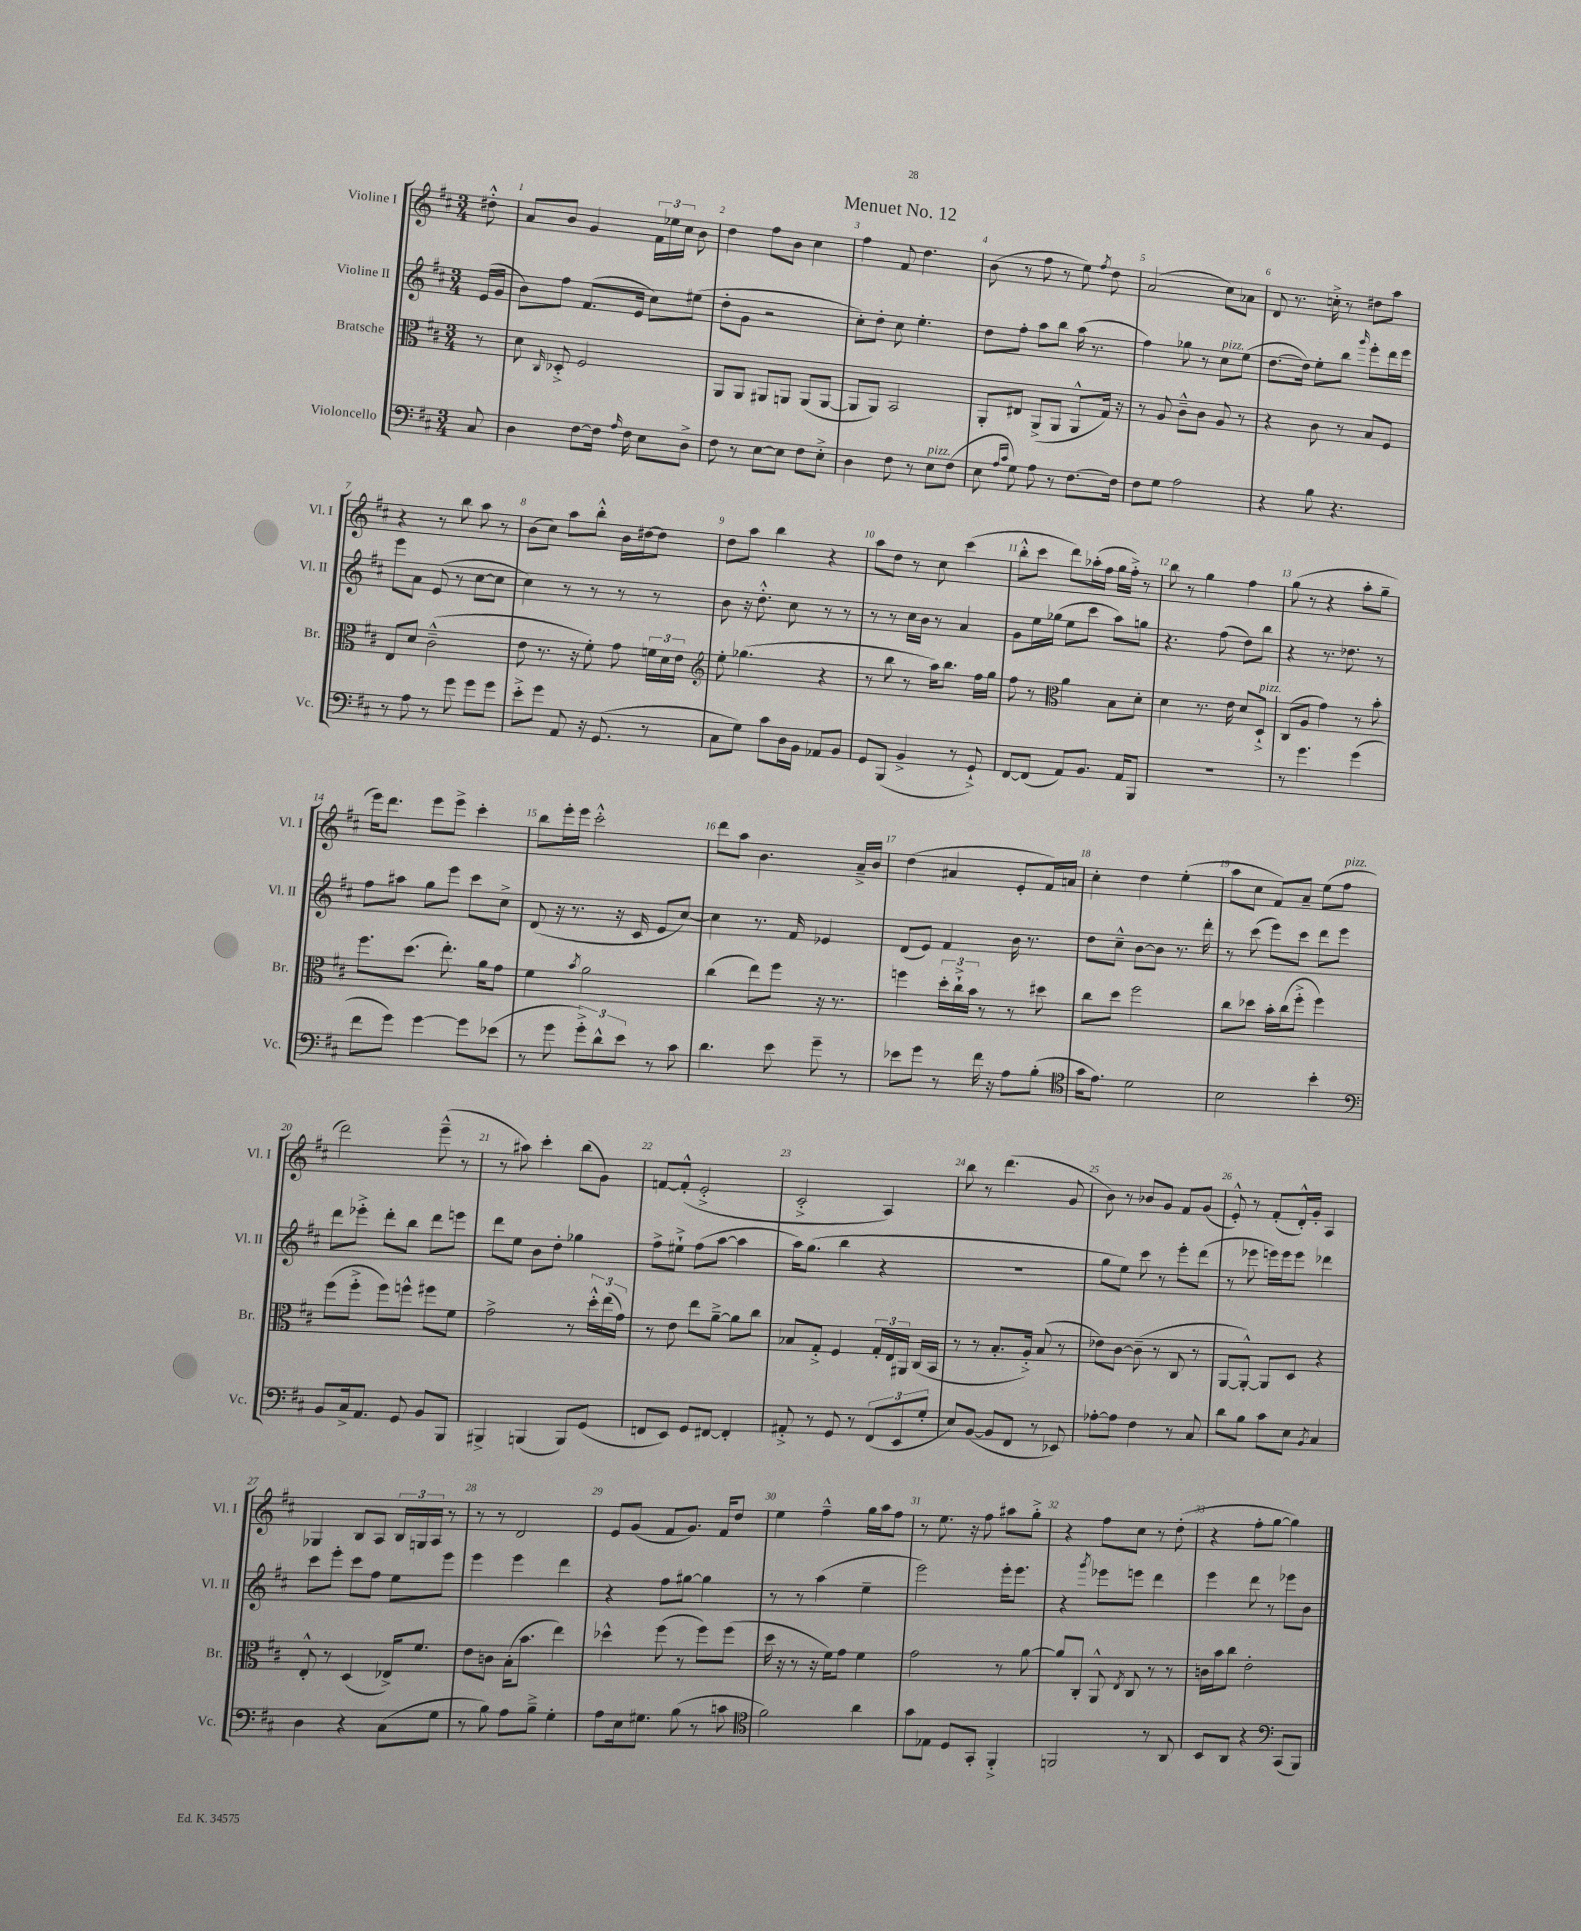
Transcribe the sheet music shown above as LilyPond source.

\header { title = "Menuet No. 12" }
<<
\new StaffGroup <<
\new Staff = "s0" \with { instrumentName = "Violine I" shortInstrumentName = "Vl. I" } {
    \clef treble \key d \major \numericTimeSignature \time 3/4 \partial 8
    \autoBeamOff dis''8-.-^ |
    a'8[ b'8] g'4 \tuplet 3/2 { fis'16[ ees''16 cis''16] } b'8 |
    d''4 fis''8[ b'8] cis''4 |
    fis''4 fis'8 d''4. |
    b'8( r8 fis''8 r8 e''8) \acciaccatura { fis''8 } d''8 |
    a'2( cis''8[) aes'8] |
    d'8 r8. c''16-.-> r8 dis''8[ a''8] |
    r4 r8 b''8 a''8 r8 |
    b'8[( cis''8]) a''8[ b''8]-.-^ b'16[ dis''16~ dis''8] |
    d''8[ a''8] b''4 r4 |
    a''8[ d''8] r8 cis''8 cis'''4( |
    b''8[-.-^ cis'''8] d'''8[) aes''16-.( fis''16] g''16[ fis''16]-.->) r8 |
    b''8 r8 g''4 fis''4 |
    g''8( r8 r4 a''8[-. g''8]-- |
    e'''16[) d'''8.] e'''8[ e'''8]-> cis'''4-. |
    b''8[ e'''16-. e'''16] cis'''2-.-^ |
    d'''8[ a''8] b'4. a'16[---> b'16] |
    d''4( ais'4 e'8[-. fis'16) a'16] |
    cis''4-. d''4 e''4-.( |
    a''8[ cis''8] fis'8[) a'8]-- e''8[( fis''8]^\markup { \italic "pizz." } |
    d'''2) e'''8---^( r8 |
    r8 ais''8) cis'''4-. b''8[( g'8]) |
    f'8[~ f'8]-.-^( e'2-.-> |
    cis'2-.-> a4) |
    b''8 r8 d'''4.( g'8 |
    b'8) r8 bes'8[ g'8] fis'8[ g'8]( |
    e'8-.-^) r8 fis'8[-.( d'16-.-^) g'16]-. a4 |
    ges4 b8[ a8] \tuplet 3/2 { b16[ g16 a16] } r8 |
    r8 r8 d'2 |
    e'8[ g'8]( fis'8[ g'8.]) fis'16[ d''8] |
    e''4 fis''4---^ g''16[ a''16 fis''8] |
    r8 e''8. r16 fis''8 ais''8[ g''8]-.-> |
    r4 fis''8[ cis''8] r8 d''8-.( |
    r4 fis''8[-. g''8]~ g''4) \bar "|." |
}
\new Staff = "s1" \with { instrumentName = "Violine II" shortInstrumentName = "Vl. II" } {
    \clef treble \key d \major \numericTimeSignature \time 3/4 \partial 8
    \autoBeamOff e'16[( g'16] |
    b'8[) fis''8] fis'8.[( e'16] cis''8[) eis''8]( |
    d''8[-. g'8] r2 |
    cis''8[-.) d''8]-. cis''8 e''4.-. |
    d''8[ fis''8]-. a''8[ b''8] a''16( r8. |
    fis''4) ges''8 r8 cis''8[^\markup { \italic "pizz." } e''8]( |
    d''8.[~ d''16]) e''8[-. b''8] \grace { g'''16 } e'''8[-. d'''16 e'''16] |
    e'''8[ a'8] e'8( r8 cis''8[~ cis''8] |
    cis''4) r8 r8 r8 r8 |
    b'8 r16 d''8.-.-^ cis''8 r8 r8 |
    r8 r8 cis''16[ b'16] r8 a'4 |
    g'8[ e''16 ges''16]( e''8[ cis'''8] a''8[) g''8] |
    r4. fis''8( d''8[) b''8] |
    r4 r8. des''8. r8 |
    fis''8[ ais''8] g''8[ e'''8] cis'''8[ cis''8]-> |
    d'8( r16 r8. r16 cis'16 e'8[ cis''8]~) |
    cis''4 r8. fis'16 ees'4 |
    d'8[( e'8]) fis'4 b'16 r8. |
    d''8[ cis''8]---^ b'8[~ b'8] r8. d'''16-. |
    r8 cis'''8( e'''8[) cis'''8] d'''8[ e'''8] |
    d'''8[ ees'''8]-.-> d'''8[-. b''8] d'''8[ e'''8] |
    d'''8[ e''8] b'8[ d''8]-. ges''4 |
    fis''8[-> eis''8]-!-> fis''8[( a''8]~ a''4 |
    a''16[) g''8.]( b''4 r4 |
    R2. |
    g''8[ e''8]) cis'''8 r8 e'''8[-. d'''8]( |
    r8 ees'''8 e'''16[) e'''16 e'''8] des'''4 |
    cis'''8[ e'''8]-. cis'''8[ fis''8] e''8[ e'''8] |
    e'''4 e'''4 d'''4 |
    r4 fis''8[ gis''8]~ gis''4 |
    r8 r8 a''4( e''4-- |
    e'''2) e'''16[-. e'''8.] |
    r4 \acciaccatura { g'''8 } ees'''8[ e'''8] d'''4 |
    e'''4 d'''8 r8 ees'''8[ b'8] \bar "|." |
}
\new Staff = "s2" \with { instrumentName = "Bratsche" shortInstrumentName = "Br." } {
    \clef alto \key d \major \numericTimeSignature \time 3/4 \partial 8
    \autoBeamOff r8 |
    d'8 \grace { cis16 } des8-.-> fis2 |
    a,8[ a,8] ais,8[ a,8] a,8[( a,8]~ |
    a,8[ a,8]) b,2 |
    a,8[-. eis8] a,8[->( a,8] a,8[-^ g16]) r16 |
    r8 a8 cis'8[---^ cis'8] a8 r8 |
    r4 cis'8 r8 b8[ fis8] |
    e8[ d'8] cis'2---^( |
    e'8 r8. r16 fis'8-.) g'8 \tuplet 3/2 { f'16[ d'16 e'16] } |
    \clef treble e''8-. ges''4.( r4 |
    r8 b''8 r8 a''16[) b''8.] fis''16[ g''16] |
    fis''8 r8 \clef alto a'4 b8[ d'8]-. |
    d'4 r8. e'16 d'8[ d8]-!->^\markup { \italic "pizz." } |
    cis8[( a8] g'4) r8 b'8-. |
    fis''8.[ d''8.]( e''8.-.) a'16[ g'8] |
    fis'4 \acciaccatura { b'8 } a'2 |
    cis''4( e''8[) fis''8] r16 r8. |
    f''4 \tuplet 3/2 { d''16[-. cis''16-!-> b'16] } r8 r8 dis''8 |
    cis''8[ d''8] fis''2 |
    cis''8[ des''8] b'16[-. cis''16( fis''8]-.-> fis''4) |
    fis''8[( fis''8]-.-> fis''8[) f''8]-^ fis''8[ fis'8] |
    g'2-> r8 \tuplet 3/2 { d''16[-.-^ e''16( g'16]) } |
    r8 e'8 e''8[ a'8]~---> a'8[ cis''8] |
    bes8[ g8]-.-> fis4 \tuplet 3/2 { g16[-. e16 ais,16] } cis16[( b,16] |
    r8 r8 b8.[-. a16]-.->) b8( r8 |
    ees'8[) cis'8]~ cis'8--( r8 cis8 r8 |
    a,8[~ a,8]~-.-^) a,8[ d8] r4 |
    e8-.-^ r8 d4( ees16[->) fis'8.] |
    e'8[ c'8] b16[-.( b'8.] e''4) |
    des''4-^ fis''8( r8 fis''8[) fis''8]( |
    d''16 r16 r8 r16 fis'16[) g'8] fis'4 |
    g'2 r8 a'8~ |
    a'8[ cis8]-. a,8-^ \acciaccatura { e8 } cis8 r8 r8 |
    c'16[ b'16 cis''8] e'2-. \bar "|." |
}
\new Staff = "s3" \with { instrumentName = "Violoncello" shortInstrumentName = "Vc." } {
    \clef bass \key d \major \numericTimeSignature \time 3/4 \partial 8
    \autoBeamOff cis8 |
    d4 fis8[~ fis16] \grace { a16 } fis16 e8[ d8]-> |
    fis8 r8 e8[~ e8] fis8[ e8]-.-> |
    d4 fis8 r8 e8[^\markup { \italic "pizz." } fis8]( |
    e8 \grace { a16[ cis'16] } g8) a8 r8 fis8.[~ fis16] |
    fis8[ g8] a2 |
    r4 b8 r4. |
    r8 a8 r8 g'8 g'8[ g'8] |
    e'8[-.-> g'8] a,8 r16 g,8.( r8 |
    cis8[ g8]) cis'8[ d16 b,16] aes,8[ b,8] |
    g,8[ b,,8]( b,4-> r8 g,8-!->) |
    fis,8[~ fis,8]( a,8[) b,8.] a,16[ b,,8] |
    R2. |
    r8 g'4. g'4( |
    fis'8[ g'8]) g'4~ g'8[ ees'8]( |
    r8 g'8 \tuplet 3/2 { g'8[-.->) d'8-^ e'8] } r8 cis'8 |
    d'4. e'8 g'8-- r8 |
    ees'8[ g'8] r8 fis'16 r16 a8[ b8]-.( |
    \clef tenor g'16[ e'8.]) d'2 |
    b2 b'4-. |
    \clef bass b,8[ cis16-> a,8.] g,8 b,8[ b,,8] |
    bis,,4-> b,,4( b,,8[) g,8]( |
    f,8[ e,8]) g,8[ fis,8]~ fis,4-. |
    ais,8-.-> r8 g,8 r8 \tuplet 3/2 { fis,8[( e,8 g8]-. } |
    e8[) b,8]~( b,8[ fis,8] r8 ees,8) |
    aes8[~-. aes8] fis4 r8 cis8 |
    d'8[ b8] cis'8[ e8] \acciaccatura { b,8 } cis4 |
    d4 r4 cis8[( g8] |
    r8 b8) a8[ b8]---> g4-. |
    a8[ e16 gis8.] b8( r8 c'8 |
    \clef tenor fis'2) a'4 |
    g'8[ ees8] d8[ g,8]-. fis,4-.-> |
    f,2 r8 a,8 |
    b,8[ a,8] r4 \clef bass cis,8[( b,,8]) \bar "|." |
}
>>
>>
\layout { \context { \Score \override BarNumber.break-visibility = ##(#f #t #t) barNumberVisibility = #all-bar-numbers-visible } }
